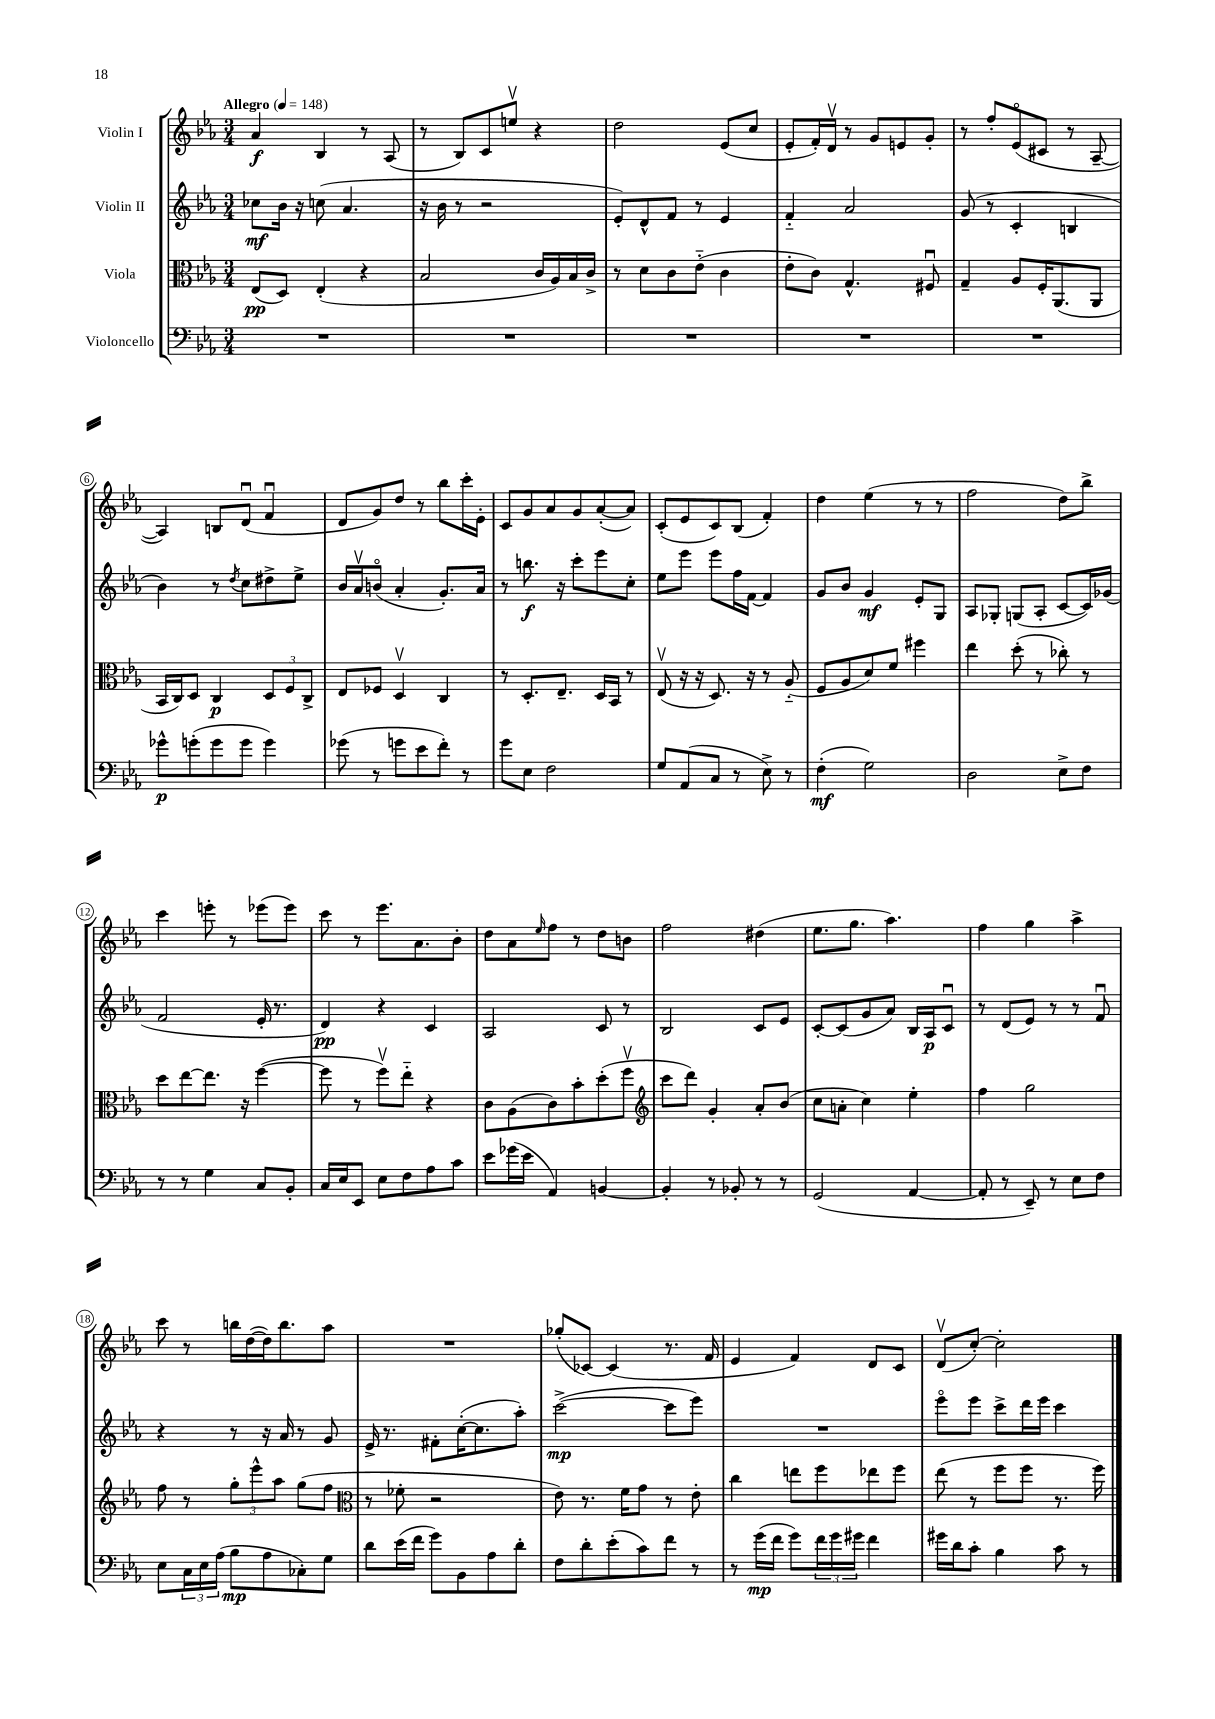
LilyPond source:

<<
\new StaffGroup <<
\new Staff = "s0" \with { instrumentName = "Violin I" } {
    \clef treble \key ees \major \numericTimeSignature \time 3/4 \tempo "Allegro" 4 = 148
    aes'4\f bes4 r8 aes8( |
    r8 bes8) c'8 e''8\upbow r4 |
    d''2 ees'8( c''8 |
    ees'8-. f'16-.) d'16\upbow r8 g'8 e'8 g'8-. |
    r8 f''8-. ees'8\flageolet( cis'8 r8 aes8~-- |
    aes4) b8 d'8\downbow( f'4\downbow |
    d'8 g'8) d''8 r8 bes''8 c'''16-. ees'16-. |
    c'8 g'8 aes'8 g'8 aes'8~-.( aes'8) |
    c'8-.( ees'8 c'8) bes8( f'4-.) |
    d''4 ees''4( r8 r8 |
    f''2 d''8) bes''8-> |
    c'''4 e'''8-. r8 ees'''8( ees'''8) |
    c'''8 r8 ees'''8. aes'8. bes'8-. |
    d''8 aes'8 \grace { ees''16 } f''8 r8 d''8 b'8 |
    f''2 dis''4( |
    ees''8. g''8. aes''4.) |
    f''4 g''4 aes''4-> |
    c'''8 r8 b''16 d''16~( d''16) b''8. aes''8 |
    R2. |
    ges''8-.( ces'8~) ces'4( r8. f'16 |
    ees'4 f'4) d'8 c'8 |
    d'8\upbow( c''8~-.) c''2-. \bar "|." |
}
\new Staff = "s1" \with { instrumentName = "Violin II" } {
    \clef treble \key ees \major \numericTimeSignature \time 3/4
    ces''8\mf bes'16 r16 c''8( aes'4. |
    r16 bes'16 r8 r2 |
    ees'8-.) d'8-^ f'8 r8 ees'4 |
    f'4-_ aes'2 |
    g'8( r8 c'4-. b4 |
    bes'4) r8 \acciaccatura { d''8 } c''8 dis''8-> ees''8-> |
    bes'16 aes'16\upbow b'8\flageolet( aes'4-. g'8.-.) aes'16 |
    r8 b''8.\f r16 c'''8-. ees'''8 c''8-. |
    ees''8 ees'''8 ees'''8 f''16 f'16~ f'4 |
    g'8 bes'8 g'4\mf ees'8-. g8 |
    aes8 ges8-. g8( aes8-. c'8~ c'16) ges'16( |
    f'2 ees'16-. r8. |
    d'4\pp) r4 c'4 |
    aes2 c'8 r8 |
    bes2 c'8 ees'8 |
    c'8~-. c'8( g'8 aes'8) bes16 aes16\p c'8\downbow |
    r8 d'8( ees'8) r8 r8 f'8\downbow |
    r4 r8 r16 aes'16 r8 g'8 |
    ees'16-> r8. fis'8-. c''16~-.( c''8. aes''8-.) |
    c'''2~->\mp( c'''8 ees'''8) |
    R2. |
    ees'''8\flageolet ees'''8 c'''8-> d'''16 ees'''16 c'''4 \bar "|." |
}
\new Staff = "s2" \with { instrumentName = "Viola" } {
    \clef alto \key ees \major \numericTimeSignature \time 3/4
    ees8\pp( d8) ees4-.( r4 |
    bes2 c'16 aes16) bes16 c'16-> |
    r8 d'8 c'8 ees'8-_( c'4 |
    ees'8-. c'8) g4.-^ fis8\downbow |
    g4-- aes8 f16-. aes,8.( aes,8 |
    bes,16 c16) d8 c4\p \tuplet 3/2 { d8 f8 c8-> } |
    ees8 fes8 d4\upbow c4 |
    r8 d8.-. ees8.-- d16 bes,16 r8 |
    ees8\upbow( r16 r16 d8.) r16 r8 aes8-_( |
    f8 aes8 d'8) f'8 fis''4 |
    ees''4 d''8-.( r8 ces''8-.) r8 |
    d''8 ees''8~ ees''8. r16 f''4~( |
    f''8 r8 f''8\upbow) ees''8-_ r4 |
    c'8 aes8( c'8) bes'8-. d''8-.( f''8\upbow |
    \clef treble c'''8 d'''8) g'4-. aes'8-. bes'8( |
    c''8 a'8-. c''4) ees''4-. |
    f''4 g''2 |
    f''8 r8 \tuplet 3/2 { g''8-. ees'''8-^ aes''8 } g''8( f''8 |
    \clef alto r8 fes'8-. r2 |
    ees'8) r8. f'16 g'8 r8 ees'8-. |
    c''4 e''8 f''8 ees''8 f''8 |
    ees''8( r8 f''8 f''8 r8. f''16) \bar "|." |
}
\new Staff = "s3" \with { instrumentName = "Violoncello" } {
    \clef bass \key ees \major \numericTimeSignature \time 3/4
    R2. |
    R2. |
    R2. |
    R2. |
    R2. |
    ges'8-^\p g'8-.( g'8 g'8 g'4) |
    ges'8( r8 g'8 ees'8 f'8-.) r8 |
    g'8 ees8 f2 |
    g8 aes,8( c8 r8 ees8->) r8 |
    f4-.\mf( g2) |
    d2 ees8-> f8 |
    r8 r8 g4 c8 bes,8-. |
    c16 ees16 ees,8 ees8 f8 aes8 c'8 |
    ees'8 ges'16( ees'16 aes,4) b,4~ |
    b,4-. r8 bes,8-. r8 r8 |
    g,2( aes,4~ |
    aes,8-. r8 ees,8--) r8 ees8 f8 |
    ees8 \tuplet 3/2 { c16 ees16 aes16( } bes8\mp aes8 ces8-.) g8 |
    d'8 ees'16( f'16 g'8) bes,8 aes8 d'8-. |
    f8 d'8-. ees'8-.( c'8) f'8 r8 |
    r8 g'16\mp( f'16 g'8) \tuplet 3/2 { f'16 g'16 gis'16 } f'4 |
    gis'16 d'16 c'8-. bes4 c'8 r8 \bar "|." |
}
>>
>>
\layout { \context { \Score \override BarNumber.stencil = #(make-stencil-circler 0.1 0.3 ly:text-interface::print) } }
